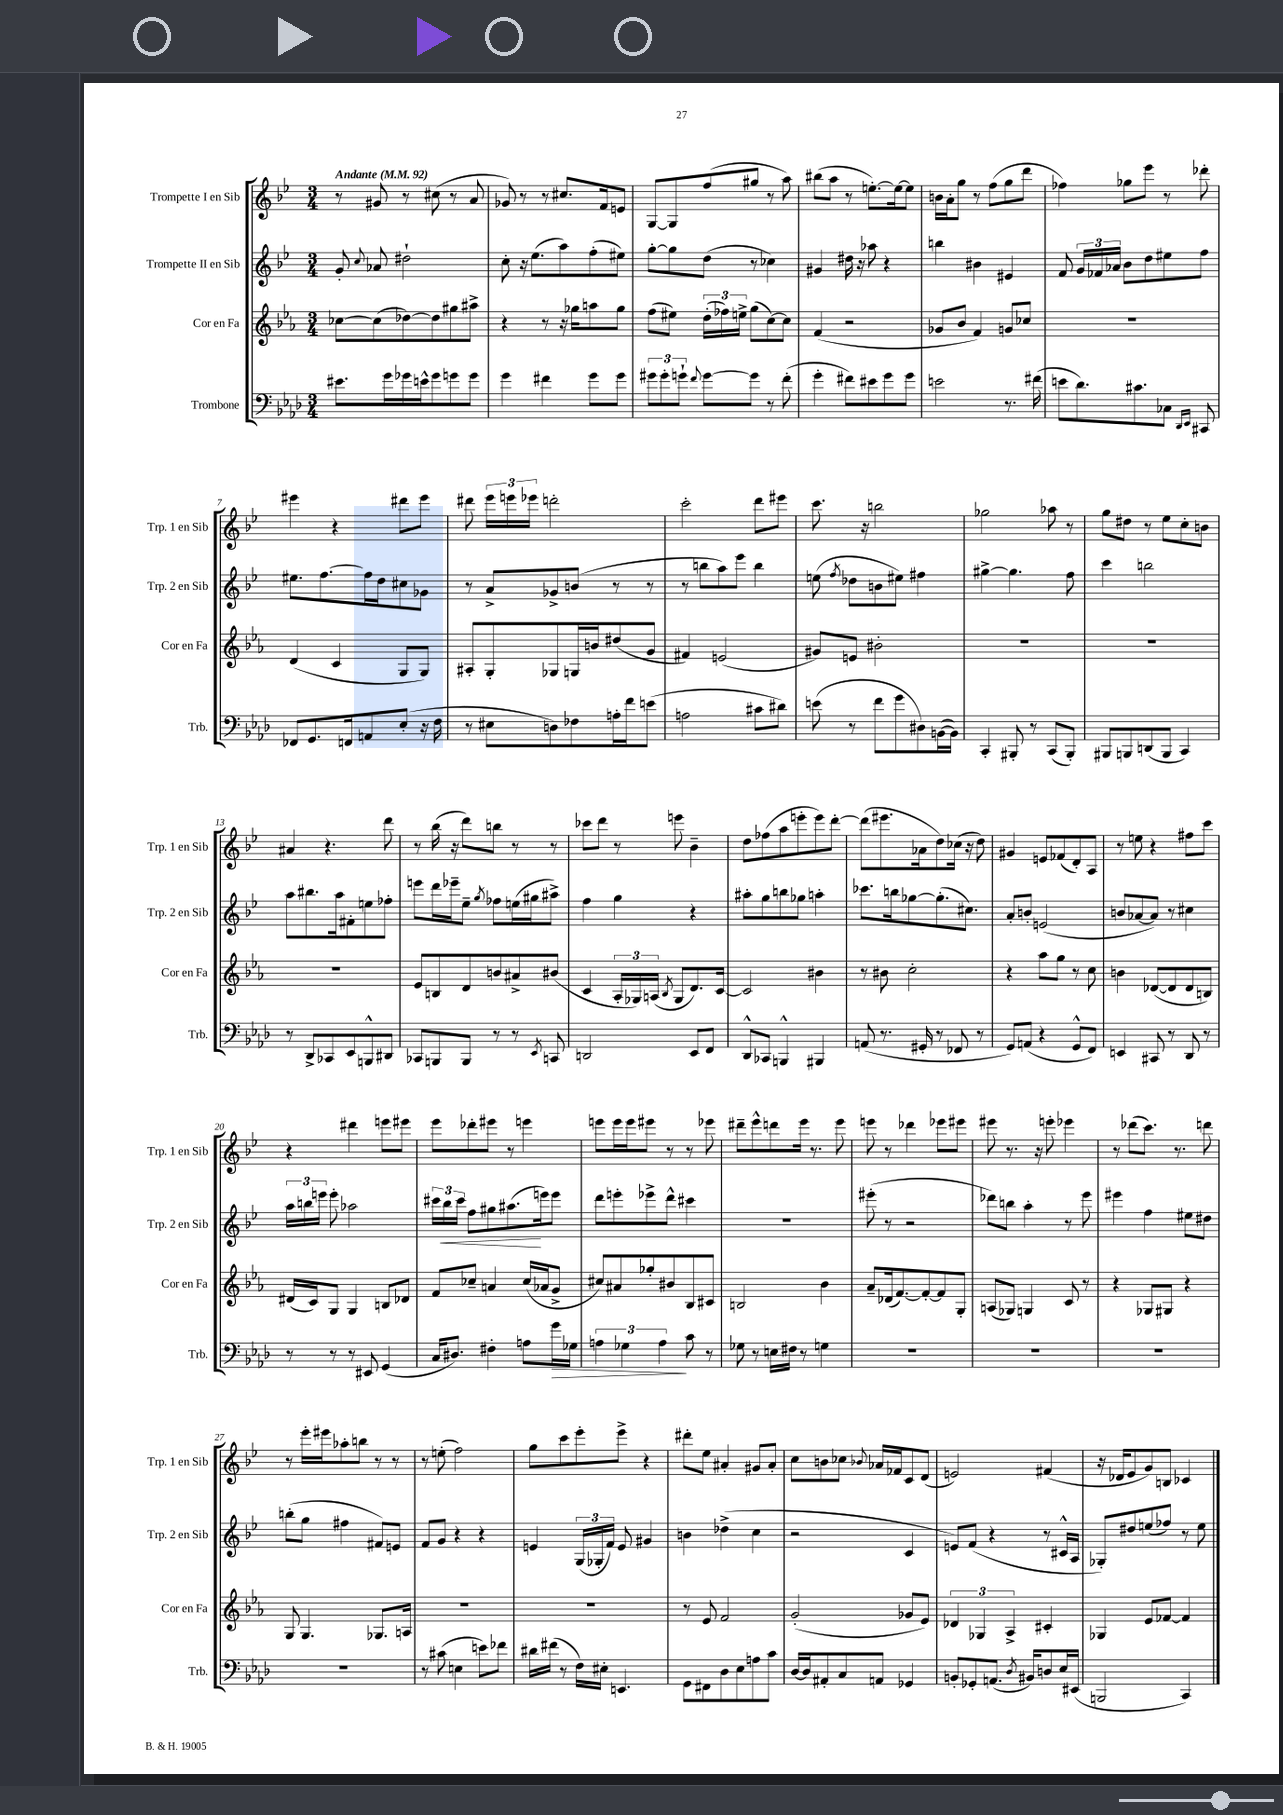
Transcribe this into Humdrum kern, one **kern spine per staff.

**kern	**kern	**kern	**kern
*staff4	*staff3	*staff2	*staff1
*clefF4	*clefG2	*clefG2	*clefG2
*k[b-e-a-d-]	*k[b-e-a-]	*k[b-e-]	*k[b-e-]
*M3/4	*M3/4	*M3/4	*M3/4
*MM92	*MM92	*MM92	*MM92
8.e#	[8cc-	8g'	8r
.	.	8qqcc	.
.	(8cc-]	8a-	8g#
16g	.	.	.
16g-	[8dd-)	2dd#`	8r
16e^^	.	.	.
8g-	8dd-]	.	(8cc#
8g	8gg#	.	8r
8g	8aa#^	.	8a
=	=	=	=
4g	4r	8cc'	8g-)
.	.	16r	8r
.	.	(8.ee-	.
4f#	8r	.	8r
.	16r	8aa)	8.cc#
.	16gg-	.	.
8g	8aa	(8ff'	.
.	.	.	16f
8g	8gg-	8ee#)	8e
=	=	=	=
12g#	(8ff	[8gg'	[8G
12g#'	.	.	.
.	8ee#)	8gg]	8G]
12g`	.	.	.
8qqf	.	.	.
[8g	(24dd'	(8dd	(8ff
.	24ff-)	.	.
.	24ee^	.	.
8g]	(8gg	8r	8gg#
8r	[8cc)	4cc-)	8r
(8f'	8cc]	.	8aa)
=	=	=	=
4g'	(4f	4g#	(8bb#
.	.	.	8aa
8f#)	2r	16dd#	8r
.	.	16r	.
8e#	.	8aa-	[8.ee')
8g	.	4r	.
.	.	.	16ee_
8g	.	.	8ee]
=	=	=	=
2e	8g-	4bb	16b
.	.	.	16a'
.	8b-	.	8gg
.	4f)	4b#	8r
.	.	.	(8ff
8.r	8g	4e#	8gg
.	8cc-	.	8ddd
(16f#	.	.	.
=	=	=	=
8e	2.r	8f	4ff-)
8.d-)	.	24g	.
.	.	24f-	.
.	.	24a-	.
.	.	8b-	8gg-
8.c#	.	.	.
.	.	8dd	8eee-
8C-	.	8ee#	8r
16qqDD-	.	.	.
16qqEE-	.	.	.
8CC#	.	8ff	8ddd-'
=	=	=	=
8FF-	(4d	8.ee#	4eee#
8.GG	.	.	.
.	.	[8.ff	.
.	4c	.	4r
16FF	.	.	.
8AA	.	16ff]	.
.	.	16dd	.
(8E-'	8G	8cc#	8ddd#
16r	8G)	8g-	8eee#
16F	.	.	.
=	=	=	=
8r	8A#'	8r	8ddd#
8E#	8G'	8a^	24eee-
.	.	.	24eee
.	.	.	24eee-
8D)	8G-	8g-^	2ddd'
8F-	16G	(8b	.
.	16b	.	.
16A'	(8dd#	8r	.
16f	.	.	.
(8e	8g	8r	.
=	=	=	=
2A	4f#)	8r	2ccc'
.	.	8bb	.
.	(2e	8aa)	.
.	.	8eee-	.
8c#	.	4bb	8ddd
8d#)	.	.	8eee#
=	=	=	=
(8e	8g#)	(8ee	8.ccc
.	.	8qff	.
8r	8e	8dd-	.
.	.	.	16r
8f	2b#'	8b	2bb
8g	.	8ee#)	.
8D#)	.	4ff#	.
([16BB	.	.	.
16BB])	.	.	.
=	=	=	=
4CC'	2.r	[4gg#^	2gg-
8BBB#'	.	4.gg#]	.
8r	.	.	.
(8CC	.	.	8aa-
8BBB#')	.	8ff	8r
=	=	=	=
8BBB#	2.r	4ccc	8gg
8BBB	.	.	8dd#
(8DD	.	2bb	8r
8BBB	.	.	8ee-
4CC)	.	.	8cc'
.	.	.	8b
=	=	=	=
8r	2.r	8aa	4a#
8DD-^	.	8.bb#	.
8CC-	.	.	4.r
.	.	16aa	.
8EE-	.	8f#'	.
8BBB^^	.	8ee	.
8DD#	.	8ff-'	8ddd
=	=	=	=
8CC-	8e-	8eee	8r
8BBB	8B	16ddd	(16bb-
.	.	16eee-~	16r
8BBB	8d	8ee-~	8ddd)
.	.	8qgg	.
8r	8b	8ff-	8bb
8r	8a#^	(16ee	8r
.	.	16gg#	.
8qEE-	.	.	.
8CC	(8b#	8aa#^)	8r
=	=	=	=
2DD	4c	4ff	8ccc-
.	.	.	8ddd
.	24A-'	4gg	8r
.	24G-)	.	.
.	(24A	.	.
.	8qB-	.	.
.	8G-	.	8eee
8EE-	8.d)	4r	4b-~
8FF	.	.	.
.	[16c	.	.
=	=	=	=
8DD-^^	2c]	8aa#'	8dd
8CC-	.	8gg	(8ff-
4BBB^^	.	8bb	8aa
.	.	8gg-	8eee'
4BBB#	4b#	4aa'	8eee)
.	.	.	[8ddd'
=	=	=	=
(8AA	8r	8.ccc-	(8ddd]
8.r	8b#	.	8.eee#
.	.	16bb	.
.	2cc'	[8gg-	.
16GG#'	.	.	16a-
8r	.	(8.gg-']	8dd)
8FF-	.	.	(16cc-
.	.	8.cc#)	16r
8r	.	.	8dd)
=	=	=	=
8GG)	4r	8a'	4g#
(8AA	.	8b'	.
4r	8aa-	(2e	8e
.	8gg	.	(8f-
8GG^^	8r	.	8d')
8FF)	8cc	.	8A
=	=	=	=
4EE	4b	8b	8r
.	.	[8a-	8ee
8CC#	([8d-	8a-])	4r
8r	8d-]	8r	.
8DD-	8d-	4cc#	8ff#
8r	8B)	.	8ccc
=	=	=	=
8r	(16d#	24aa	4r
.	.	24bb	.
.	16c)	.	.
.	.	24eee	.
8r	8G	8eee'	.
8r	4G	2aa-	4ddd#
8EE#	.	.	.
(4GG	8B	.	8eee
.	8d-	.	8eee#
=	=	=	=
16C	8f	24ccc#	8eee-
.	.	24bb-	.
8.D#)	.	.	.
.	.	24ccc#	.
.	8cc-~	8ff	8ddd-'
4F#'	4a	8gg#	8eee#
.	.	(8.aa#	8r
8A	(16cc-	.	4eee
.	16a-	16eee)	.
16g	8g^	8eee	.
16G-	.	.	.
=	=	=	=
6A	8cc#)	8ddd	8eee
.	8a#	8eee'	16eee
6G-	.	.	.
.	.	.	16eee
.	8gg-'	8eee-^	8eee#
6A	.	.	.
.	8b#	8ddd^^	8r
8c	8B-	4ccc#	8r
8r	8c#	.	8eee-
=	=	=	=
8G-	2B	2.r	8ddd#~
8r	.	.	8eee-^^
16E	.	.	8ddd
16F#	.	.	.
8r	.	.	16eee-
.	.	.	8.r
4G	4b-	.	.
.	.	.	8eee-
=	=	=	=
2.r	8a-~	(8eee#'	8eee
.	(16d-	8r	8r
.	[8.f)	.	.
.	.	2r	4ddd-
.	8f'_	.	.
.	8f]	.	8eee-
.	8G'	.	8eee#
=	=	=	=
2.r	(8A	8ddd-)	8eee#
.	8G-)	8bb	8.r
.	4G	4aa'	.
.	.	.	16r
.	.	.	8eee'
.	8c	8r	4eee-
.	8r	8eee-	.
=	=	=	=
2.r	4r	4eee#	8r
.	.	.	(8ddd-
.	8G-	4ff	8.ccc)
.	8G#	.	.
.	.	.	8.r
.	4r	8ee#	.
.	.	8dd#	8ddd
=	=	=	=
2.r	8G	(8bb'	8r
.	4.G	8gg	16eee-'
.	.	.	16eee#
.	.	4ff#	8aa-'
.	.	.	8bb
.	8.G-	8f#)	8r
.	.	8e	8r
.	16A	.	.
=	=	=	=
8r	2.r	8f	8r
(8c#	.	8g	(8ee'
4E	.	4r	2ff)
8e)	.	4r	.
8f-	.	.	.
=	=	=	=
16d#	2.r	4e	8gg
(16f#	.	.	.
8r	.	.	8ccc
16F)	.	(24G	8eee-'
.	.	24G-'	.
16E#'	.	.	.
.	.	24f)	.
4.EE	.	8e	8eee-^
.	.	4g#	4r
=	=	=	=
8GG	8r	4b	8ddd#'
8FF#	8e-	.	8ee-
8D-	2f	(4dd-^	4a#'
8E-	.	.	.
8A	.	4cc	8g#
8c	.	.	8a#'
=	=	=	=
[16D-	(2g'	2r	8cc
16D-]	.	.	.
8AA#'	.	.	8b
8C	.	.	8cc-
.	.	.	8qqb-
8AA	.	.	16a-
.	.	.	16f-
4GG-	8g-	4c	8c
.	8e-)	.	(8d
=	=	=	=
8BB'	6d-	8e)	2e)
8GG-'	.	(8f	.
.	6G-	.	.
(8.AA	.	4r	.
.	6A-^	.	.
8qD-	.	.	.
16BB#)	.	.	.
8D	4c#'	8r	(4f#
16E-	.	16c#^^	.
(16EE#	.	16A	.
=	=	=	=
2BBB	4G-	8G-')	16r
.	.	.	16d-
.	.	8dd#	8e-
.	8e-	(8ee	8g)
.	[8f-	8ff-)	8B
4CC)	4f-]	8r	4c-
.	.	8ee	.
==	==	==	==
*-	*-	*-	*-
